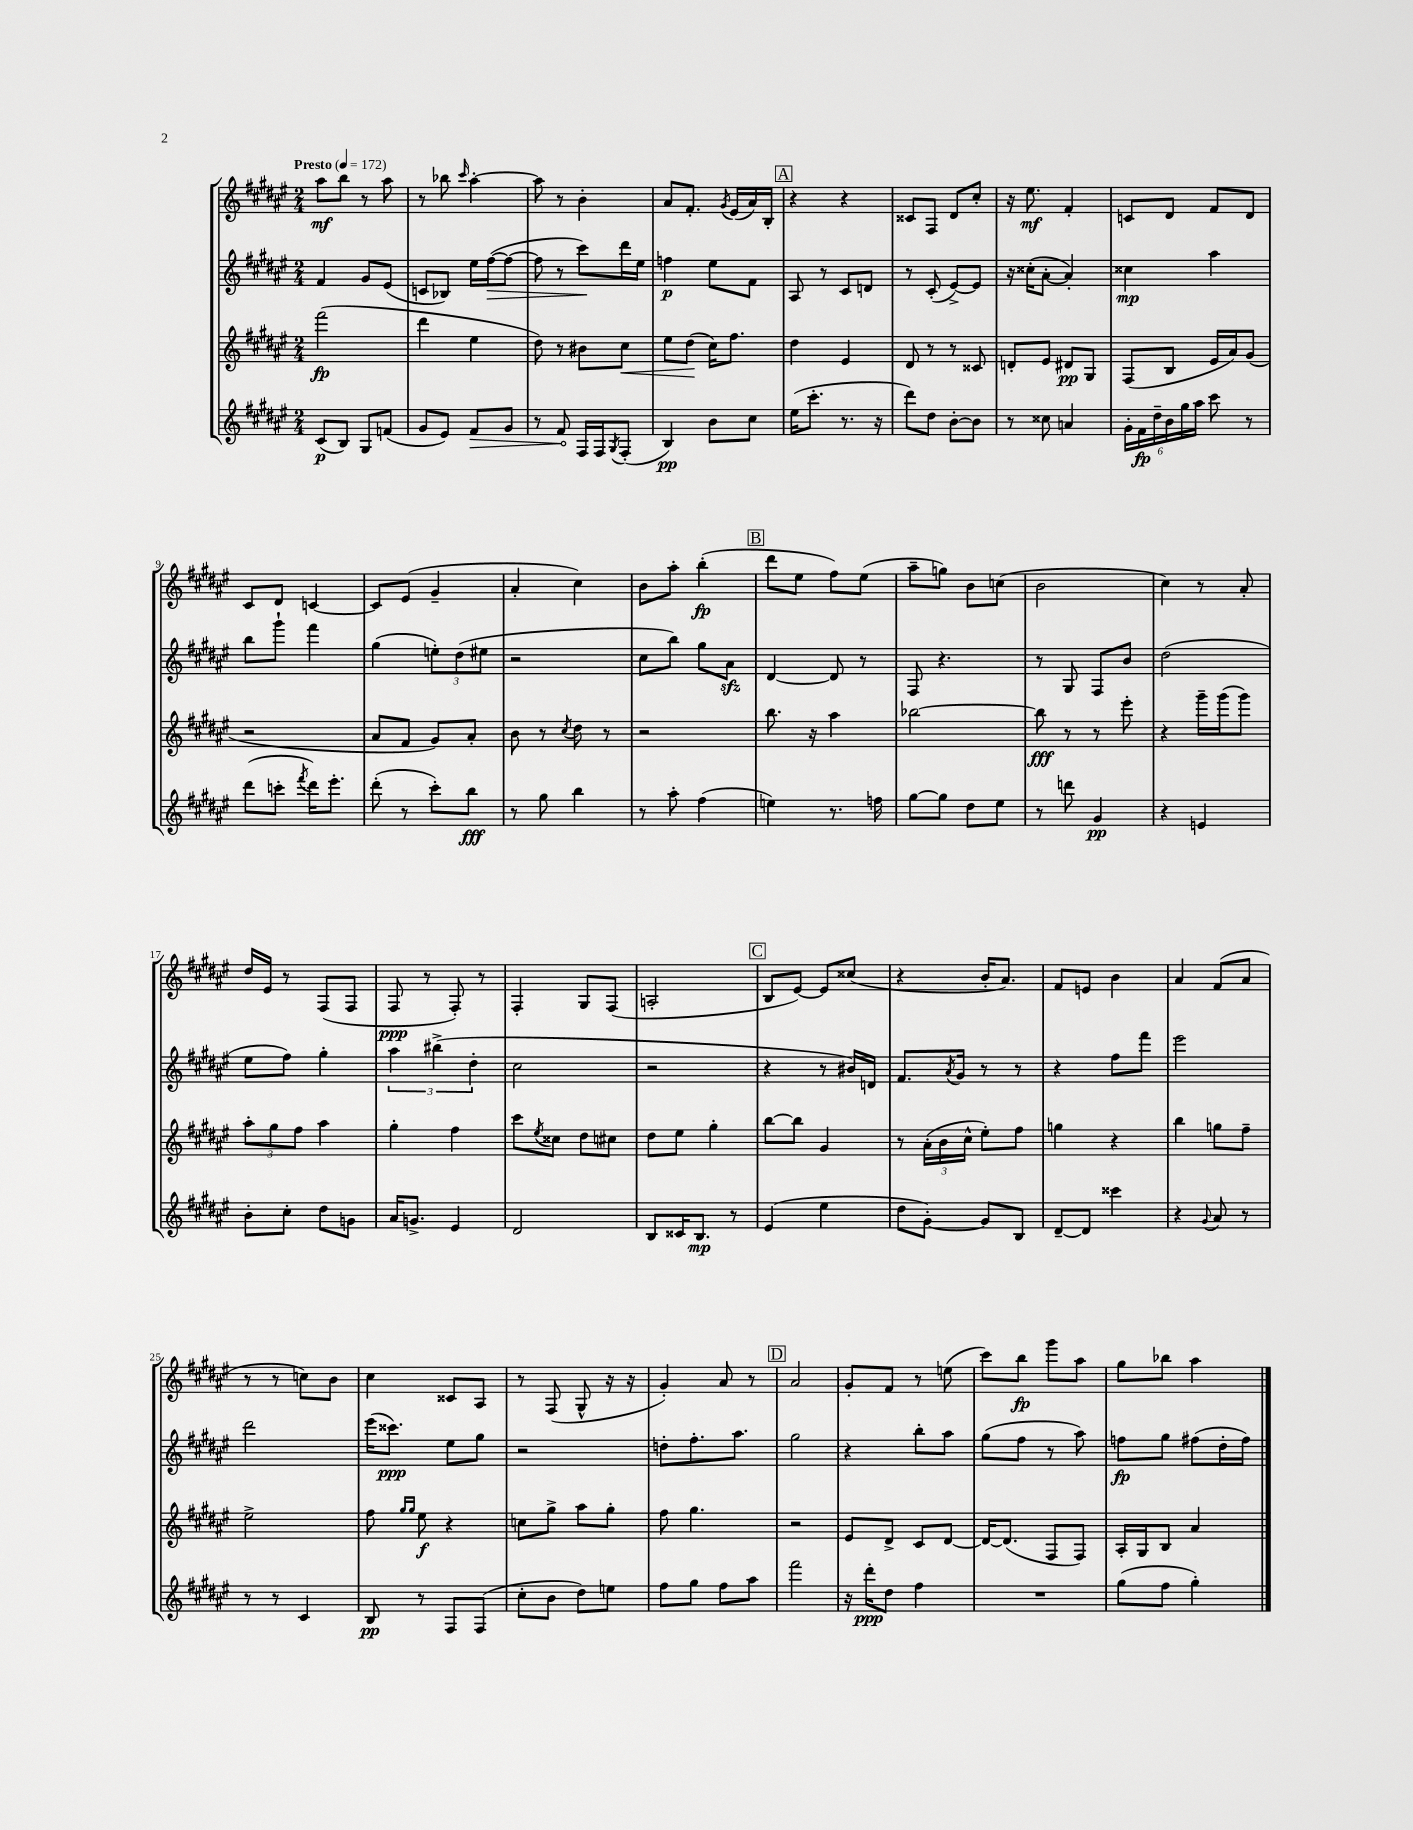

**kern	**dynam	**kern	**dynam	**kern	**dynam	**kern	**dynam
*part4	*part4	*part3	*part3	*part2	*part2	*part1	*part1
*staff4	*staff4	*staff3	*staff3	*staff2	*staff2	*staff1	*staff1
*clefG2	*	*clefG2	*	*clefG2	*	*clefG2	*
*k[f#c#g#d#a#e#]	*	*k[f#c#g#d#a#e#]	*	*k[f#c#g#d#a#e#]	*	*k[f#c#g#d#a#e#]	*
*M2/4	*	*M2/4	*	*M2/4	*	*M2/4	*
*MM172	*	*MM172	*	*MM172	*	*MM172	*
=1	=1	=1	=1	=1	=1	=1	=1
!	!	!	!	!	!	!LO:TX:a:B:t=Presto	!
(8c#/L	p	(2fff#\	fp	4f#/	.	8aa#\L	mf
8B/J)	.	.	.	.	.	8bb\J	.
8G#/L	.	.	.	8g#/L	.	8r	.
(8fn/J	.	.	.	(8e#/J	.	8aa#\	.
=2	=2	=2	=2	=2	=2	=2	=2
8g#/L	.	4ddd#\	.	8cn/L	.	8r	.
8e#/J)	.	.	.	8B-X/J)	.	8bb-X\	.
.	.	.	.	.	.	16qqccc#/	.
!	!LO:HP:b	!	!	!	!	!	!
8f#/L	>	4ee#\	.	16ee#\LL	.	[4aa#'\	.
!	!	!	!	!	!LO:HP:b	!	!
.	.	.	.	([16ff#\J	>	.	.
8g#/J	.	.	.	8ff#\J_	.	.	.
=3	=3	=3	=3	=3	=3	=3	=3
8r	.	8dd#\)	.	8ff#\]	.	8aa#\]	.
8f#/	.	8r	.	8r	.	8r	.
16F#/LL	]	8b#X\L	.	8ccc#\L)	.	4b'\	.
16F#/J	.	.	.	.	.	.	.
8qG#/	.	.	.	.	.	.	.
!	!	!	!LO:HP:b	!	!	!	!
(8F#'/J	.	8cc#\J	<	16ddd#\L	]	.	.
.	.	.	.	16ee#\JJ	.	.	.
=4	=4	=4	=4	=4	=4	=4	=4
4B/)	pp	8ee#\L	.	4ffn\	p	8a#/L	.
.	.	(8dd#\J	.	.	.	8.f#'/J	.
8b\L	.	16cc#\KL)	[	8ee#\L	.	.	.
.	.	.	.	.	.	8qg#/	.
.	.	8.ff#\J	.	.	.	(16e#/LL	.
8cc#\J	.	.	.	8f#\J	.	16a#/)	.
.	.	.	.	.	.	16B'/JJ	.
!!LO:REH:place=s1:t=A
=5	=5	=5	=5	=5	=5	=5	=5
(16ee#\KL	.	4dd#\	.	8A#/	.	4r	.
8.ccc#'\J	.	.	.	.	.	.	.
.	.	.	.	8r	.	.	.
8.r	.	4e#/	.	8c#/L	.	4r	.
.	.	.	.	8dn/J	.	.	.
16r	.	.	.	.	.	.	.
=6	=6	=6	=6	=6	=6	=6	=6
8ddd#\L)	.	8d#/	.	8r	.	8c##X/L	.
8dd#\J	.	8r	.	(8c#'/	.	8F#/J	.
[8b'\L	.	8r	.	[8e#^/L)	.	8d#/L	.
8b\J]	.	8c##X/	.	8e#/J]	.	8cc#'/J	.
=7	=7	=7	=7	=7	=7	=7	=7
8r	.	8dn'/L	.	16r	.	16r	.
.	.	.	.	(16cc##X'\KL	.	8.ee#\	mf
8cc##X\	.	8e#/J	.	[8a#'\J	.	.	.
4an/	.	8d#X/L	pp	4a#'/])	.	4f#'/	.
.	.	8G#/J	.	.	.	.	.
=8	=8	=8	=8	=8	=8	=8	=8
24g#'\LL	.	(8F#/L	.	4cc##X\	mp	8cn/L	.
24f#\	fp	.	.	.	.	.	.
24dd#~\	.	.	.	.	.	.	.
24b\	.	8B/J	.	.	.	8d#/J	.
24gg#\	.	.	.	.	.	.	.
24aa#\JJ	.	.	.	.	.	.	.
8ccc#\	.	16e#/LL	.	4aa#\	.	8f#/L	.
.	.	16a#/J)	.	.	.	.	.
8r	.	(8g#/J	.	.	.	8d#/J	.
!!LO:LB:g=z
=9	=9	=9	=9	=9	=9	=9	=9
(8ddd#\L	.	2r	.	8bb\L	.	8c#/L	.
8cccn'\J	.	.	.	8ggg#`\J	.	8d#/J	.
8qfff#/	.	.	.	.	.	.	.
16ddd#\KL)	.	.	.	4fff#\	.	[4cn/	.
8.eee#'\J	.	.	.	.	.	.	.
=10	=10	=10	=10	=10	=10	=10	=10
(8ddd#'\	.	8a#/L	.	(4gg#\	.	8c/L]	.
8r	.	8f#/J	.	.	.	(8e#/J	.
8ccc#'\L)	.	8g#/L)	.	12een'\L)	.	4g#~/	.
.	.	.	.	(12dd#\	.	.	.
8bb\J	fff	8a#'/J	.	.	.	.	.
.	.	.	.	12ee#X\J	.	.	.
=11	=11	=11	=11	=11	=11	=11	=11
8r	.	8b\	.	2r	.	4a#'/	.
8gg#\	.	8r	.	.	.	.	.
.	.	8qcc#/	.	.	.	.	.
4bb\	.	8dd#\	.	.	.	4cc#\)	.
.	.	8r	.	.	.	.	.
=12	=12	=12	=12	=12	=12	=12	=12
8r	.	2r	.	8cc#\L	.	8b\L	.
8aa#'\	.	.	.	8bb\J)	.	8aa#'\J	.
(4ff#\	.	.	.	8gg#\L	.	(4bb'\	fp
.	.	.	.	8a#zz\J	.	.	.
!!LO:REH:place=s1:t=B
=13	=13	=13	=13	=13	=13	=13	=13
4een\)	.	8.bb\	.	[4d#/	.	8ddd#\L	.
.	.	.	.	.	.	8ee#\J	.
.	.	16r	.	.	.	.	.
8.r	.	4aa#\	.	8d#/]	.	8ff#\L)	.
.	.	.	.	8r	.	(8ee#\J	.
16ffn\	.	.	.	.	.	.	.
=14	=14	=14	=14	=14	=14	=14	=14
[8gg#\L	.	[2bb-X\	.	8F#/	.	8aa#~\L	.
8gg#\J]	.	.	.	4.r	.	8ggn\J)	.
8dd#\L	.	.	.	.	.	8b\L	.
8ee#\J	.	.	.	.	.	(8ccn\J	.
=15	=15	=15	=15	=15	=15	=15	=15
8r	.	8bb-\]	fff	8r	.	2b\	.
8dddn\	.	8r	.	8G#/	.	.	.
4g#/	pp	8r	.	8F#/L	.	.	.
.	.	8eee#'\	.	8b/J	.	.	.
=16	=16	=16	=16	=16	=16	=16	=16
4r	.	4r	.	(2dd#\	.	4cc#\)	.
4en/	.	16ggg#~\LL	.	.	.	8r	.
.	.	(16ggg#\J	.	.	.	.	.
.	.	8ggg#\J)	.	.	.	8a#'/	.
!!LO:LB:g=z
=17	=17	=17	=17	=17	=17	=17	=17
8b'\L	.	12aa#'\L	.	8ee#\L	.	16dd#/LL	.
.	.	.	.	.	.	16e#/JJ	.
.	.	12gg#\	.	.	.	.	.
8cc#'\J	.	.	.	8ff#\J)	.	8r	.
.	.	12ff#\J	.	.	.	.	.
8dd#\L	.	4aa#\	.	4gg#'\	.	(8F#/L	.
8gn\J	.	.	.	.	.	8F#/J	.
=18	=18	=18	=18	=18	=18	=18	=18
16a#/KL	.	4gg#'\	.	6aa#\	.	8F#/	ppp
8.gn^/J	.	.	.	.	.	.	.
.	.	.	.	.	.	8r	.
.	.	.	.	(6bb#X^\	.	.	.
4e#/	.	4ff#\	.	.	.	8F#'/)	.
.	.	.	.	6dd#'\	.	.	.
.	.	.	.	.	.	8r	.
=19	=19	=19	=19	=19	=19	=19	=19
2d#/	.	8ccc#\L	.	2cc#\	.	4F#'/	.
.	.	8qee#/	.	.	.	.	.
.	.	8cc##X\J	.	.	.	.	.
.	.	8dd#\L	.	.	.	8G#/L	.
.	.	8cc#X\J	.	.	.	(8F#/J	.
=20	=20	=20	=20	=20	=20	=20	=20
8B/L	.	8dd#\L	.	2r	.	2An'/	.
16c##X/K	.	8ee#\J	.	.	.	.	.
8.B/J	mp	.	.	.	.	.	.
.	.	4gg#'\	.	.	.	.	.
8r	.	.	.	.	.	.	.
!!LO:REH:place=s1:t=C
=21	=21	=21	=21	=21	=21	=21	=21
(4e#/	.	[8bb\L	.	4r	.	8B/L	.
.	.	8bb\J]	.	.	.	[8e#/J)	.
4ee#\	.	4g#/	.	8r	.	8e#/L]	.
.	.	.	.	16b#X/LL)	.	(8cc##X/J	.
.	.	.	.	16dn/JJ	.	.	.
=22	=22	=22	=22	=22	=22	=22	=22
8dd#\L	.	8r	.	8.f#/L	.	4r	.
[8g#'\J)	.	(24a#'\LL	.	.	.	.	.
.	.	24b\	.	.	.	.	.
.	.	.	.	8qa#/	.	.	.
.	.	.	.	16g#/Jk	.	.	.
.	.	24cc#^^\JJ	.	.	.	.	.
8g#/L]	.	8ee#'\L)	.	8r	.	16b'/KL	.
.	.	.	.	.	.	8.a#/J)	.
8B/J	.	8ff#\J	.	8r	.	.	.
=23	=23	=23	=23	=23	=23	=23	=23
[8d#~/L	.	4ggn\	.	4r	.	8f#/L	.
8d#/J]	.	.	.	.	.	8en/J	.
4ccc##X\	.	4r	.	8ff#\L	.	4b\	.
.	.	.	.	8fff#\J	.	.	.
=24	=24	=24	=24	=24	=24	=24	=24
4r	.	4bb\	.	2eee#\	.	4a#/	.
8qqg#/	.	.	.	.	.	.	.
8a#/	.	8ggn\L	.	.	.	(8f#/L	.
8r	.	8ff#~\J	.	.	.	8a#/J	.
!!LO:LB:g=z
=25	=25	=25	=25	=25	=25	=25	=25
8r	.	2ee#^\	.	2ddd#\	.	8r	.
8r	.	.	.	.	.	8r	.
4c#/	.	.	.	.	.	8ccn\L)	.
.	.	.	.	.	.	8b\J	.
=26	=26	=26	=26	=26	=26	=26	=26
8B/	pp	8ff#\	.	(16eee#\KL	.	4cc#\	.
.	.	.	.	8.ccc##X\J)	ppp	.	.
.	.	16qqgg#/LL	.	.	.	.	.
.	.	16qqgg#/JJ	.	.	.	.	.
8r	.	8ee#\	f	.	.	.	.
8F#/L	.	4r	.	8ee#\L	.	8c##X/L	.
(8F#/J	.	.	.	8gg#\J	.	8A#/J	.
=27	=27	=27	=27	=27	=27	=27	=27
8cc#'\L	.	8ccn\L	.	2r	.	8r	.
8b\J	.	8gg#^\J	.	.	.	(8F#/	.
8dd#\L)	.	8aa#\L	.	.	.	8G#^^/	.
8een\J	.	8gg#'\J	.	.	.	16r	.
.	.	.	.	.	.	16r	.
=28	=28	=28	=28	=28	=28	=28	=28
8ff#\L	.	8ff#\	.	8ddn'\L	.	4g#'/)	.
8gg#\J	.	4.gg#\	.	8.ff#'\	.	.	.
8ff#\L	.	.	.	.	.	8a#/	.
.	.	.	.	8.aa#\J	.	.	.
8aa#\J	.	.	.	.	.	8r	.
!!LO:REH:place=s1:t=D
=29	=29	=29	=29	=29	=29	=29	=29
2fff#\	.	2r	.	2gg#\	.	2a#/	.
=30	=30	=30	=30	=30	=30	=30	=30
16r	.	8e#/L	.	4r	.	8g#'/L	.
16ddd#'\KL	ppp	.	.	.	.	.	.
8dd#\J	.	8d#^/J	.	.	.	8f#/J	.
4ff#\	.	8c#/L	.	8bb'\L	.	8r	.
.	.	[8d#/J	.	8aa#\J	.	(8een\	.
=31	=31	=31	=31	=31	=31	=31	=31
2r	.	16d#/KL_	.	(8gg#\L	.	8ccc#\L)	.
.	.	(8.d#/J]	.	.	.	.	.
.	.	.	.	8ff#\J	.	8bb\J	fp
.	.	8F#/L	.	8r	.	8ggg#\L	.
.	.	8F#/J)	.	8aa#\)	.	8aa#\J	.
=32	=32	=32	=32	=32	=32	=32	=32
(8gg#\L	.	16A#'/LL	.	8ffn\L	fp	8gg#\L	.
.	.	16G#/J	.	.	.	.	.
8ff#\J	.	8B/J	.	8gg#\J	.	8bb-X\J	.
4gg#'\)	.	4a#/	.	(8ff#X\L	.	4aa#\	.
.	.	.	.	16dd#'\L	.	.	.
.	.	.	.	16ff#\JJ)	.	.	.
==	==	==	==	==	==	==	==
*-	*-	*-	*-	*-	*-	*-	*-
